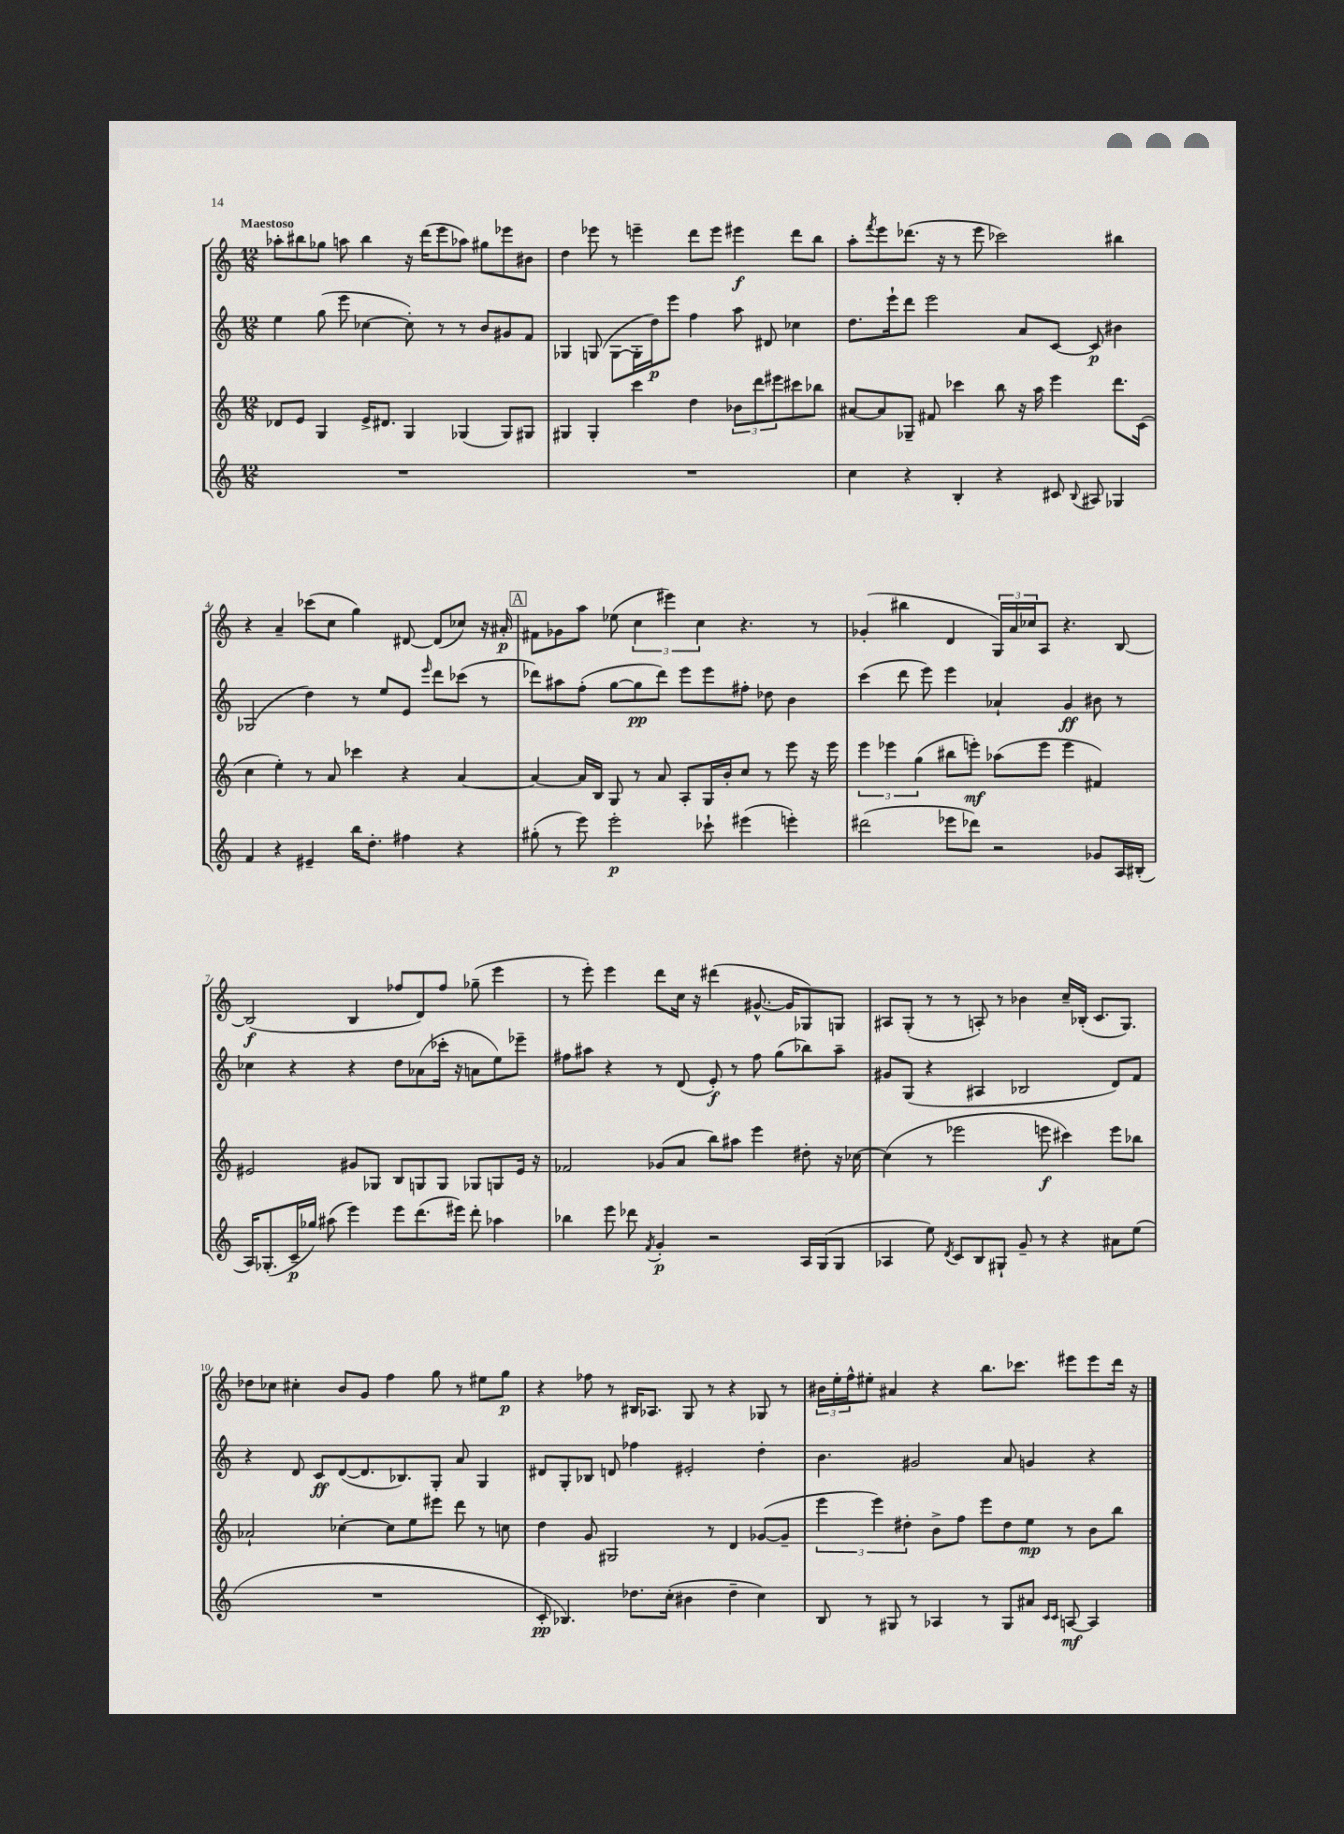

**kern	**kern	**kern	**kern
*staff4	*staff3	*staff2	*staff1
*clefG2	*clefG2	*clefG2	*clefG2
*k[]	*k[]	*k[]	*k[]
*M12/8	*M12/8	*M12/8	*M12/8
1.r	8d-	4ee	8aa-'
.	8e	.	8bb#
.	4G	(8gg	8gg-
.	.	8eee	8aa
.	16e^	[4cc-	4bb#
.	8.d#	.	.
.	4G	8cc-'])	16r
.	.	.	(16ddd
.	.	8r	8eee
.	(4G-	8r	8aa-)
.	.	8b	8gg#
.	8G-)	8g#	8eee-
.	8G#	8f	8b#
=	=	=	=
1.r	4G#	4G-	4dd
.	4G#'	(8G	8eee-
.	.	[8G	8r
.	4ccc	16G']	4eee~
.	.	16dd)	.
.	.	8eee	.
.	4dd	4ff	8ddd
.	.	.	8eee
.	12b-	8aa	4eee#
.	12ddd	.	.
.	.	8d#	.
.	12eee#	.	.
.	8ccc#	4cc-	8ddd
.	8bb-	.	8bb
=	=	=	=
4cc	[8a#	8.dd	8aa'
.	.	.	8qfff
.	8a#]	.	8eee
.	.	16eee`	.
4r	8G-~	8ddd	(8.ddd-
.	8f#	2eee	.
.	.	.	16r
4B'	4ccc-	.	8r
.	.	.	8eee
4r	8bb	.	2ccc-)
.	16r	8a	.
.	16aa	.	.
8c#	4eee	[8c	.
8qqB	.	.	.
8A#	.	8c]	.
4G-	8.ddd	4b#	4bb#
.	(16c	.	.
=	=	=	=
4f	4cc	(2G-	4r
4r	4ee')	.	4a~
4e#~	8r	4dd)	(8ccc-
.	8a	.	8cc
16bb	4ccc-	8r	4gg)
8.dd'	.	.	.
.	.	8ee	.
4ff#	4r	8e	[8d#
.	.	16qqeee	.
.	.	8ddd	(8d#]
4r	[4a	(8ccc-	8cc-)
.	.	8r	16r
.	.	.	16a#'
=	=	=	=
(8gg#'	4a_	8ddd-)	8f#
8r	.	8aa#	8g-
8eee)	16a]	(8ff'	8aa
.	16B	.	.
2eee'	8G	[8gg	(8ee-
.	8r	8gg]	6cc
.	8a	8ddd-)	.
.	.	.	6eee#)
.	8A'	8eee	.
.	.	.	6cc
8ccc-`	16G	8eee	.
.	16b'	.	.
(4eee#	8cc	8ff#'	4.r
.	8r	8dd-	.
4eee')	8eee	4b	.
.	16r	.	8r
.	16eee	.	.
=	=	=	=
(2ddd#	6eee	(4ccc	(4g-'
.	6eee-	.	.
.	.	8ddd	4bb#
.	(6gg	.	.
.	.	8eee)	.
8eee-	8bb#	4eee	4d
8ddd-)	8eee')	.	.
2r	(8aa-	4a-`	24G)
.	.	.	24a
.	.	.	24cc-
.	8eee	.	8A
.	4eee	4g	4.r
8g-	4f#)	8b#	.
16A	.	8r	[8B
(16B#'	.	.	.
=	=	=	=
16A)	2e#	4cc-	(2B]
(8.G-'	.	.	.
16c~	.	4r	.
16gg-)	.	.	.
(8aa#	.	.	.
4eee)	8g#	4r	4B
.	8G-	.	.
8eee	8B	8dd	8ff-
(8.ddd	8G	(8a-	8d)
.	8G	16ccc-'	8ff-
16eee#)	.	16r	.
8ddd'	8G-	8a	(8gg-~
4aa-	8G	8ee)	4eee
.	16e#	8eee-~	.
.	16r	.	.
=	=	=	=
4bb-	2f-	8ff#	8r
.	.	8aa#	8eee')
8eee	.	4r	4eee
8ddd-	.	.	.
8qf	.	.	.
4g'	(8g-	8r	8ddd
.	8a	(8d	16cc
.	.	.	16r
2r	8bb)	8e')	(4ddd#
.	8aa#	8r	.
.	4eee	8ff#	[8.g#^^
.	.	(8gg	.
.	.	.	16g#]
16A	8dd#'	8bb-)	8G-)
(16G	.	.	.
8G	16r	8aa#~	8G
.	[16cc-	.	.
=	=	=	=
4A-	(4cc-]	8g#	8A#
.	.	(8G	(8G'
8ee)	8r	4r	8r
8qd	.	.	.
8c	2eee-	.	8r
8B	.	4A#	8A')
8G#`	.	.	8r
8g~	.	2B-	4b-
8r	8eee	.	.
4r	4ccc#)	.	16cc~
.	.	.	(16B-'
.	.	.	8.c
8a#	8eee	8d)	.
.	.	.	8.G)
(8ee	8bb-	8f	.
=	=	=	=
1.r	2a-`	4r	8dd-
.	.	.	8cc-
.	.	8d	4cc#'
.	.	8c	.
.	[4cc-'	([8d	8b
.	.	8.d]	8g
.	8cc-]	.	4ff
.	.	8.B-)	.
.	8ee	.	.
.	8eee#	8G'	8gg
.	8ddd	8a	8r
.	8r	4G	8ee#
.	8cc	.	8gg
=	=	=	=
8c'	4dd	8d#	4r
4.B-)	.	8G'	.
.	8g	8B-	8ff-
.	2G#	8d	8r
8.dd-	.	4ff-	16B#
.	.	.	8.A-
(16cc'	.	.	.
4b#	.	2e#'	8G
.	8r	.	8r
4dd-~	4d	.	4r
4cc)	([8g-	4dd'	8G-
.	8g-~]	.	8r
=	=	=	=
8B	6eee	4.b	24b#
.	.	.	24ee'
.	.	.	24ff^^
8r	.	.	8ee#'
.	6eee)	.	.
8G#	.	.	4a#
.	6dd#'	.	.
8r	.	2g#	.
4A-	8b^	.	4r
.	8ff	.	.
8r	8eee	.	8.bb
8G#	8dd#	8a	.
.	.	.	8.ccc-
8a#	8ee	4g	.
16qqc	.	.	.
16qqc	.	.	.
[8A	8r	.	8eee#
4A]	8b	4r	8eee#
.	8bb	.	16ddd
.	.	.	16r
==	==	==	==
*-	*-	*-	*-
